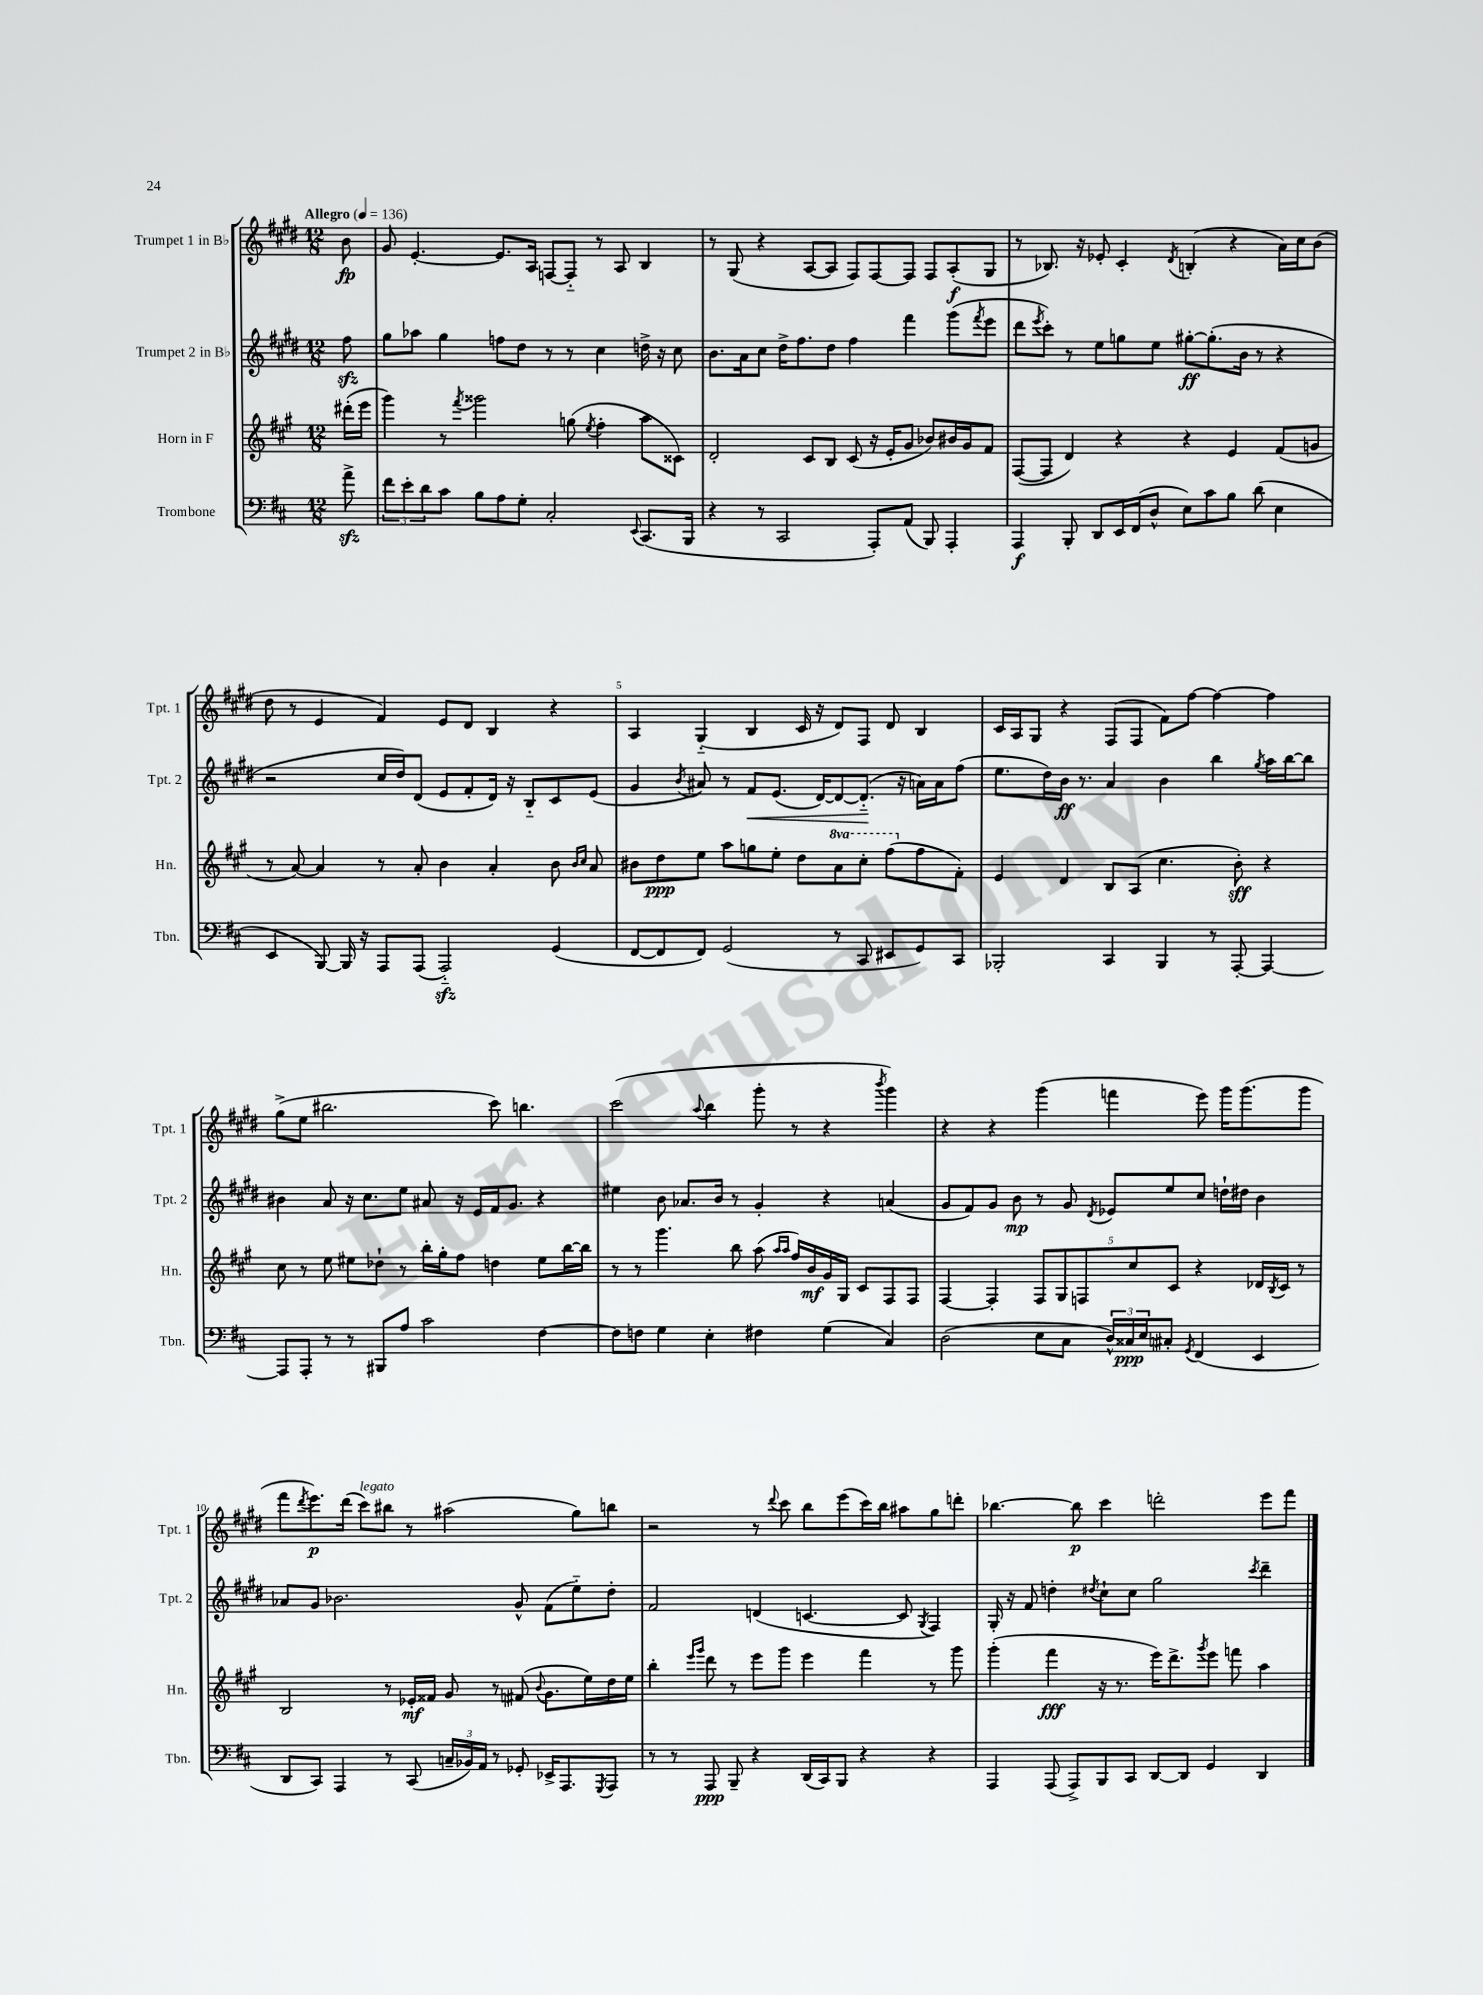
<<
\new StaffGroup <<
\new Staff = "s0" \with { instrumentName = "Trumpet 1 in Bb" shortInstrumentName = "Tpt. 1" } {
    \clef treble \key e \major \numericTimeSignature \time 12/8 \partial 8 \tempo "Allegro" 4 = 136
    b'8\fp |
    gis'8 e'4.~-. e'8. a16 f8~ f8-_ r8 a8 b4 |
    r8 gis8( r4 a8~ a8 fis8) fis8~ fis8 fis8 a8-.\f( gis8 |
    r8 bes8.) r16 ees'8-. cis'4-. \acciaccatura { dis'8 } b4-.( r4 a'16) cis''16 b'8( |
    dis''8 r8 e'4 fis'4) e'8 dis'8 b4 r4 |
    a4 gis4-_( b4 cis'16 r16 dis'8) fis8 dis'8 b4 |
    cis'16 a16 gis8 r4 fis8( fis8 fis'8) fis''8~ fis''4~ fis''4 |
    gis''8->( e''8 bis''2. cis'''8) b''4. |
    cis'''2( \appoggiatura { a''8 } b''4 gis'''8-. r8 r4 \acciaccatura { b'''8 } gis'''4) |
    r4 r4 gis'''4( f'''4 e'''8) gis'''16 gis'''8.( gis'''8 |
    fis'''8 \acciaccatura { dis'''8 } e'''8.\p) dis'''16( cis'''8^\markup { \italic "legato" }) bis''8 r8 ais''2( gis''8) b''8 |
    r2 r8 \appoggiatura { dis'''8 } cis'''8 b''8 e'''8( cis'''16) b''16 ais''8 gis''8 d'''8-. |
    bes''4.~ bes''8\p cis'''4 d'''2-. e'''8 fis'''8 \bar "|." |
}
\new Staff = "s1" \with { instrumentName = "Trumpet 2 in Bb" shortInstrumentName = "Tpt. 2" } {
    \clef treble \key e \major \numericTimeSignature \time 12/8 \partial 8
    fis''8\sfz |
    gis''8 aes''8 gis''4 f''8 dis''8 r8 r8 cis''4 d''16-> r16 cis''8 |
    b'8. a'16 cis''8 dis''16-> fis''8. dis''8 fis''4 fis'''4 gis'''8( \acciaccatura { fis'''8 } e'''8 |
    dis'''8 \acciaccatura { e'''8 } cis'''8-.) r8 e''8 g''8 e''8 gis''8~-.\ff gis''8.-.( b'16 r8 r4 |
    r2 cis''16 dis''16) dis'8( e'8 fis'8-. dis'16) r16 b8-_ cis'8 e'8( |
    gis'4 \acciaccatura { b'8 } ais'8) r8 fis'8\< e'8.( dis'16~) dis'8~ dis'8.-_\!( r16 a'16) a'16 fis''8( |
    e''8. dis''16) b'16\ff r8. a'4 b'4 b''4 \acciaccatura { gis''8 } a''16 b''16~ b''8 |
    bis'4 a'8 r16 cis''8. e''8 ais'8 r16 e'16 fis'16 gis'8. r4 |
    eis''4 b'8 aes'8. b'16 r8 gis'4-. r4 a'4( |
    gis'8 fis'8) gis'8 b'8\mp r8 gis'8 \acciaccatura { dis'8 } ees'8 e''8 cis''8 d''16-! dis''16 b'4 |
    aes'8 gis'8 bes'2. gis'8-^ fis'8( e''8-_) dis''8-. |
    fis'2 d'4( c'4.~ c'8 \acciaccatura { gis8 } fis4) |
    gis16-. r16 fis'8 d''4-. \acciaccatura { dis''8 } cis''8-! cis''8 gis''2 \acciaccatura { cis'''8 } dis'''4-- \bar "|." |
}
\new Staff = "s2" \with { instrumentName = "Horn in F" shortInstrumentName = "Hn." } {
    \clef treble \key a \major \numericTimeSignature \time 12/8 \set Staff.ottavationMarkups = #ottavation-simple-ordinals \partial 8
    dis'''16-.( e'''16 |
    gis'''4) r8 \acciaccatura { fis'''8 } gisis'''2 g''8( \acciaccatura { e''8 } fis''4-. a''8 cisis'8) |
    d'2-. cis'8 b8 cis'8( r16 e'16-. gis'8 bes'8) bis'16 gis'16 fis'8 |
    fis8~( fis8 d'4) r4 r4 e'4 fis'8( g'8 |
    r8 a'8~) a'4 r8 a'8-. b'4 a'4-. b'8 \grace { b'16 cis''16 } a'8 |
    bis'8 d''8\ppp e''8 a''8 g''8 e''8-. d''8 \ottava #1 a''8 cis'''8-. fis'''8( \ottava #0 fis''8 fis'8-.) |
    e'4 d'4 b8 a8( cis''4. b'8-.\sff) r4 |
    cis''8 r8 e''8 eis''8 des''8-! r8 b''16-. gis''16-. fis''8 d''4 eis''8 b''16~ b''16 |
    r8 r8 gis'''4. b''8 a''8( \grace { a''16 a''16 } fis''16) b'16\mf gis'16 gis16 cis'8 fis8 fis8 |
    fis4~ fis4-. \tuplet 5/4 { fis8 gis8 f8 cis''8 cis'8 } r4 des'16 \acciaccatura { b8 } cis'16 r8 |
    b2 r8 ees'16-.\mf fisis'16 gis'8 r8 fis'8( \appoggiatura { b'8 } gis'8. e''16) d''16 e''16 |
    b''4-. \grace { e'''16 gis'''16 } d'''8 r8 e'''8 gis'''8 e'''4 fis'''4 r8 gis'''8 |
    gis'''4-.( fis'''4\fff r16 r8. e'''16) d'''8.-> \acciaccatura { gis'''8 } e'''8 f'''8 a''4 \bar "|." |
}
\new Staff = "s3" \with { instrumentName = "Trombone" shortInstrumentName = "Tbn." } {
    \clef bass \key d \major \numericTimeSignature \time 12/8 \partial 8
    a'8->\sfz |
    \tuplet 3/2 { fis'8 e'8-. d'8 } cis'8 b8 a8 g8-. cis2-. \appoggiatura { e,8 } cis,8.( b,,16 |
    r4 r8 cis,2 a,,8-.) a,8( b,,8) a,,4-. |
    a,,4\f b,,8-. d,8 e,16 fis,16( d8-^ e8) cis'8 b8 d'8( e4 |
    e,4 b,,8~) b,,16 r16 a,,8 a,,8( a,,2-_\sfz) g,4( |
    fis,8~ fis,8 fis,8) g,2( r8 cis,8 eis,8 g,8) cis,8 |
    bes,,2-. cis,4 bes,,4 r8 a,,8~-. a,,4~ |
    a,,8 a,,8-. r8 r8 bis,,8 a8 cis'2 fis4~ |
    fis8 f8 g4 e4-. fis4 g4( cis4) |
    d2( e8 cis8 \tuplet 3/2 { d16-^) cisis16\ppp e16 } cis8-. \acciaccatura { g,8 } fis,4( e,4 |
    d,8 cis,8) a,,4 r8 cis,8( \tuplet 3/2 { c16-- bes,16) a,16 } r8 ges,8-. ees,16-> a,,8. \acciaccatura { g,,8 } a,,8 |
    r8 r8 a,,8\ppp b,,8-- r4 d,16( cis,16) b,,8 r4 r4 |
    a,,4 a,,8( a,,8->) b,,8 cis,8 d,8~ d,8 g,4 d,4 \bar "|." |
}
>>
>>
\layout { \context { \Score \override BarNumber.break-visibility = ##(#f #t #t) barNumberVisibility = #(every-nth-bar-number-visible 5) } }
